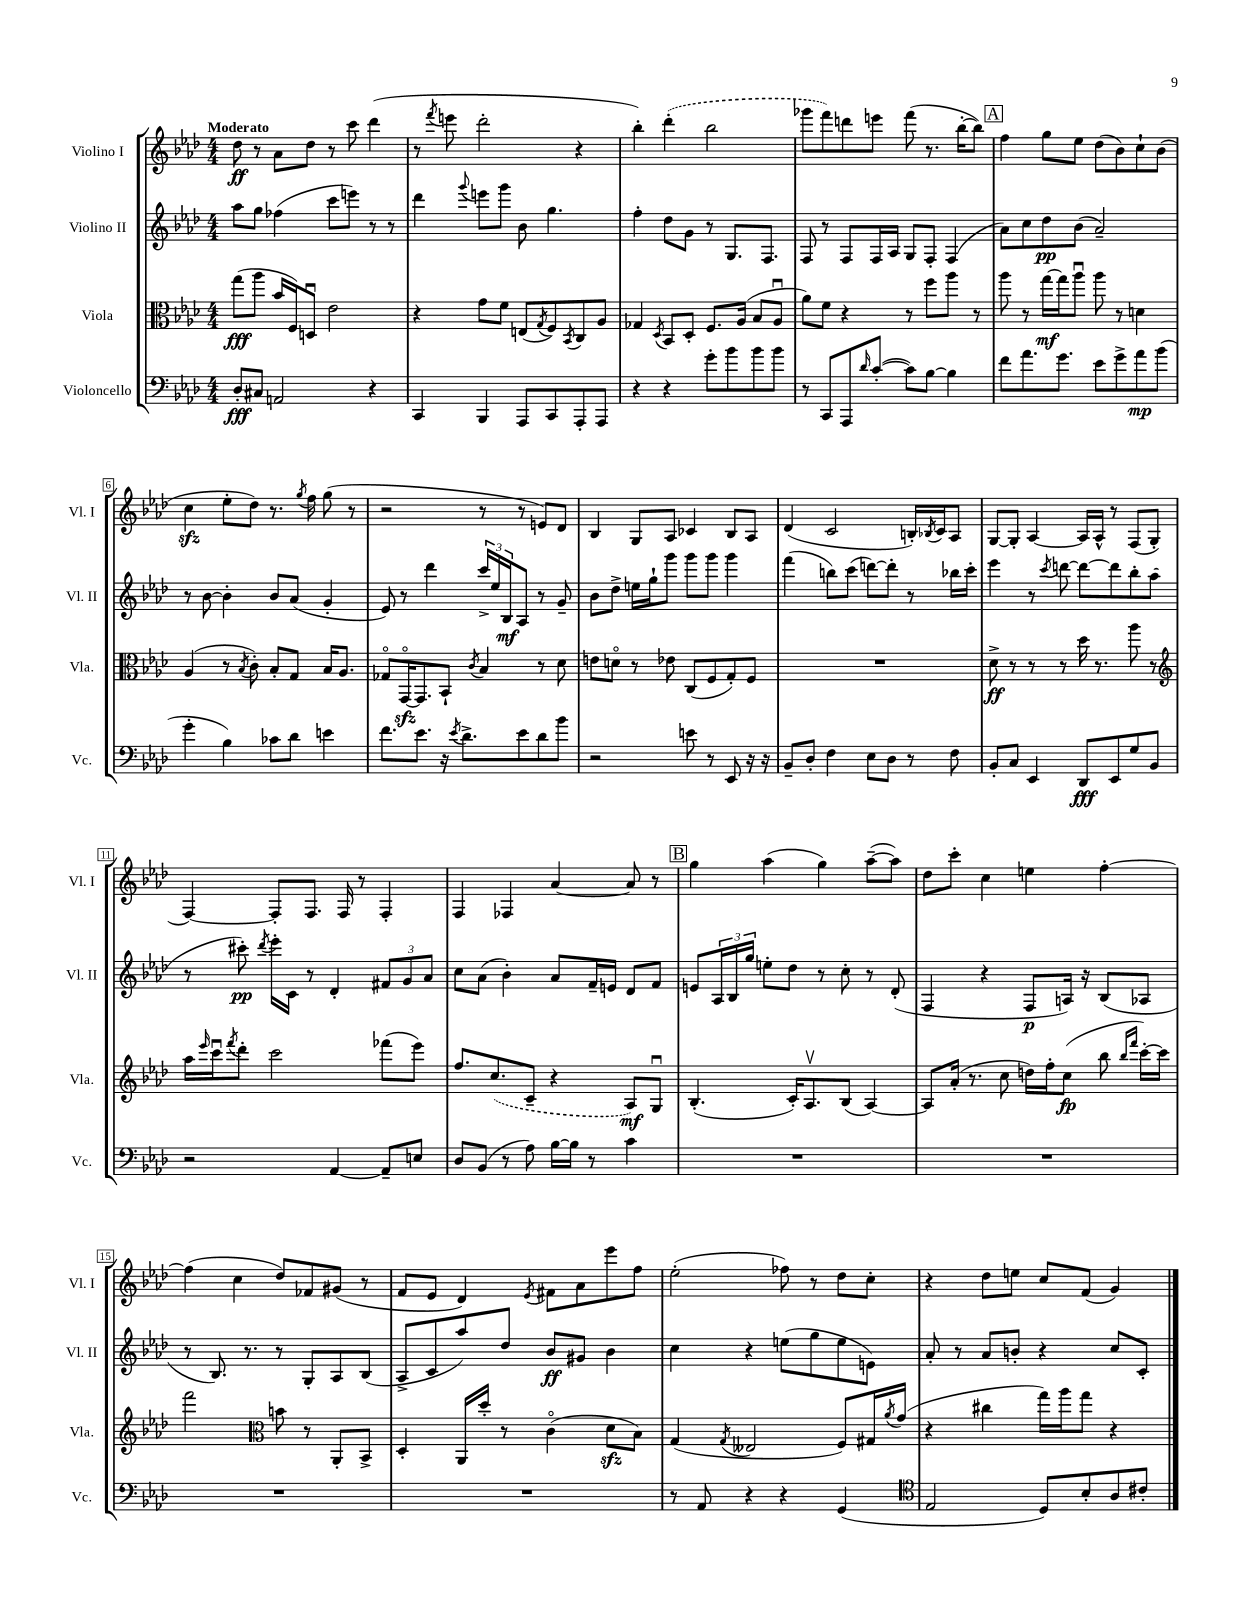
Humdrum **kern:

**kern	**kern	**kern	**kern
*staff4	*staff3	*staff2	*staff1
*clefF4	*clefC3	*clefG2	*clefG2
*k[b-e-a-d-]	*k[b-e-a-d-]	*k[b-e-a-d-]	*k[b-e-a-d-]
*M4/4	*M4/4	*M4/4	*M4/4
8D-'	(8gg	8aa-	8dd-
8C#	8aa-	8gg	8r
2AA	16b-	(4ff-	8a-
.	16F)	.	.
.	8Du	.	8dd-
.	2e-	8ccc	8r
.	.	8eee)	8ccc
4r	.	8r	(4ddd-
.	.	8r	.
=	=	=	=
4CC	4r	4ddd-	8r
.	.	.	8qfff
.	.	.	8eee
.	.	8qqggg	.
4BBB-	8g	8eee	2ddd-'
.	8f	8ggg	.
8AAA-	(8E	8b-	.
.	8qG	.	.
8CC	8F)	4.gg	.
.	8qBB-	.	.
8AAA-'	8C	.	4r
8AAA-	8A-	.	.
=	=	=	=
4r	4G-	4ff'	4bb-')
.	8qD-	.	.
4r	8BB-	8dd-	(4ddd-'
.	8D-'	8g	.
8g'	8.F	8r	2bb-
8b-	.	8.G	.
.	(16A-	.	.
8b-	8B-	.	.
.	.	8.F	.
8b-	8A-u	.	.
=	=	=	=
8r	8a-)	8F	8ggg-
8CC	8f	8r	8fff)
8AAA-	4r	8F	8ddd
16qqd-	.	.	.
([8c'	.	16F	8eee
.	.	16A-	.
8c])	8r	8G	(8fff
[8B-	8ff	8F'	8.r
4B-]	8aa-	(4F	.
.	.	.	[16bb-'
.	8r	.	8bb-])
=	=	=	=
8f	8aa-	8a-)	4ff
8.a-	8r	8cc	.
.	[16gg	8dd-	8gg
8.g	16gg]	.	.
.	8aa-u	(8b-	8ee-
8e-	8aa-	2a-~)	(8dd-
8g^	8r	.	8b-)
8a-	4d	.	8cc`
(8b-	.	.	(8b-
=	=	=	=
4g'	(4A-	8r	4cc
.	.	[8b-	.
4B-)	8r	4b-']	8ee-'
.	8qB-	.	.
.	8c')	.	8dd-)
8c-	8B-'	8b-	8.r
8d-	8G	(8a-	.
.	.	.	8qgg
.	.	.	16ff
4e	16B-	4g'	(8gg
.	8.A-	.	.
.	.	.	8r
=	=	=	=
8.f	8G-o	8e-)	2r
.	[16GGo	8r	.
8.e-	8.GG]	.	.
.	.	4ddd-	.
16r	8BB-`	.	.
8qe-	.	.	.
8.d-^	.	.	.
.	8qc	.	.
.	4B-	24ccc^	8r
.	.	24ee-	.
.	.	24B-	.
8e-	.	8A-	8r
8d-	8r	8r	8e)
8b-	8d-	8g~	8d-
=	=	=	=
2r	8e	8b-	4B-
.	8do	8dd-^	.
.	8r	16ee	8G
.	.	16gg`	.
.	8e-	8ggg	8A-
8e	(8C	8ggg	4c-
8r	8F	8ggg	.
8EE-	8G')	4ggg	8B-
16r	8F	.	8A-
16r	.	.	.
=	=	=	=
8BB-~	1r	(4fff	(4d-
8D-'	.	.	.
4F	.	8bb)	2c
.	.	(8ccc	.
8E-	.	[8ddd)	.
8D-	.	8ddd']	.
8r	.	8r	16B')
.	.	.	8qB-
.	.	.	16c
8F	.	16bb-	8A-
.	.	16ccc'	.
=	=	=	=
8BB-'	8d-^	4eee-	[8G
8C	8r	.	8G']
4EE-	8r	8r	[4A-
.	.	8qccc	.
.	8r	[8ddd	.
8DD-	16dd-	8ddd_	16A-]
.	8.r	.	16A-^^
8EE-	.	8ddd]	8r
8G	8aa-	8bb-'	(8F
8BB-	8r	(8aa-	8G'
=	=	=	=
*	*clefG2	*	*
2r	16aa-	8r	[4F)
.	16qqeee-	.	.
.	16cccu	.	.
.	8qfff	.	.
.	8ddd-'	8ccc#')	.
.	.	8qddd-	.
.	2ccc	16eee-'	8F']
.	.	16c	.
.	.	8r	8.F
[4AA-	.	4d-'	.
.	.	.	16F
.	.	.	8r
8AA-~]	(8fff-	12f#	4F'
.	.	12g	.
8E	8eee-)	.	.
.	.	12a-	.
=	=	=	=
8D-	8.ff	8cc	4F
(8BB-	.	(8a-	.
.	(8.cc	.	.
8r	.	4b-')	4F-
8A-)	8c~	.	.
[16B-	4r	8a-	[4a-
16B-]	.	.	.
8r	.	16f~	.
.	.	16e	.
4c	8A-)	8d-	8a-]
.	8Gu	8f	8r
=	=	=	=
1r	(4.B-'	8e	4gg
.	.	24A-	.
.	.	24B-	.
.	.	24gg	.
.	.	8ee'	(4aa-
.	16c')	8dd-	.
.	8.A-v	.	.
.	.	8r	4gg)
.	(8B-	8cc'	.
.	[4A-)	8r	([8aa-~
.	.	(8d-'	8aa-])
=	=	=	=
1r	8A-]	4F	8dd-
.	(16a-'	.	8ccc'
.	8.r	.	.
.	.	4r	4cc
.	8cc	.	.
.	16dd)	8F	4ee
.	16ff'	.	.
.	(8cc	16A)	.
.	.	16r	.
.	8bb-	(8B-	[4ff'
.	16qqbb-	.	.
.	16qqfff	.	.
.	[16ccc')	8A-	.
.	16ccc]	.	.
=	=	=	=
1r	2fff	8r	(4ff]
.	.	8.B-)	.
.	.	.	4cc
.	.	8.r	.
*	*clefC3	*	*
.	8b	8r	8dd-)
.	8r	8G'	8f-
.	8AA-'	8A-	(8g#
.	8BB-^	(8B-	8r
=	=	=	=
1r	4D-'	8A-^	8f
.	.	8c	8e-
.	16AA-	8aa-)	4d-)
.	16dd-'	.	.
.	8r	8dd-	.
.	.	.	8qe-
.	(4co	8b-	8f#
.	.	8g#	8a-
.	8d-	4b-	8eee-
.	8B-)	.	8ff
=	=	=	=
8r	(4G	4cc	(2ee-'
8AA-	.	.	.
.	8qG	.	.
4r	2E--	4r	.
4r	.	(8ee	8ff-)
.	.	8gg	8r
(4GG	8F)	8ee	8dd-
.	16G#	8e)	8cc'
.	8qa-	.	.
.	(16g	.	.
=	=	=	=
*clefC4	*	*	*
2E-	4r	8a-'	4r
.	.	8r	.
.	4cc#	8a-	8dd-
.	.	8b'	8ee
8D-)	16gg)	4r	8cc
.	16aa-	.	.
8B-'	8gg	.	(8f
8A-	4r	8cc	4g)
8c#'	.	8c'	.
==	==	==	==
*-	*-	*-	*-
